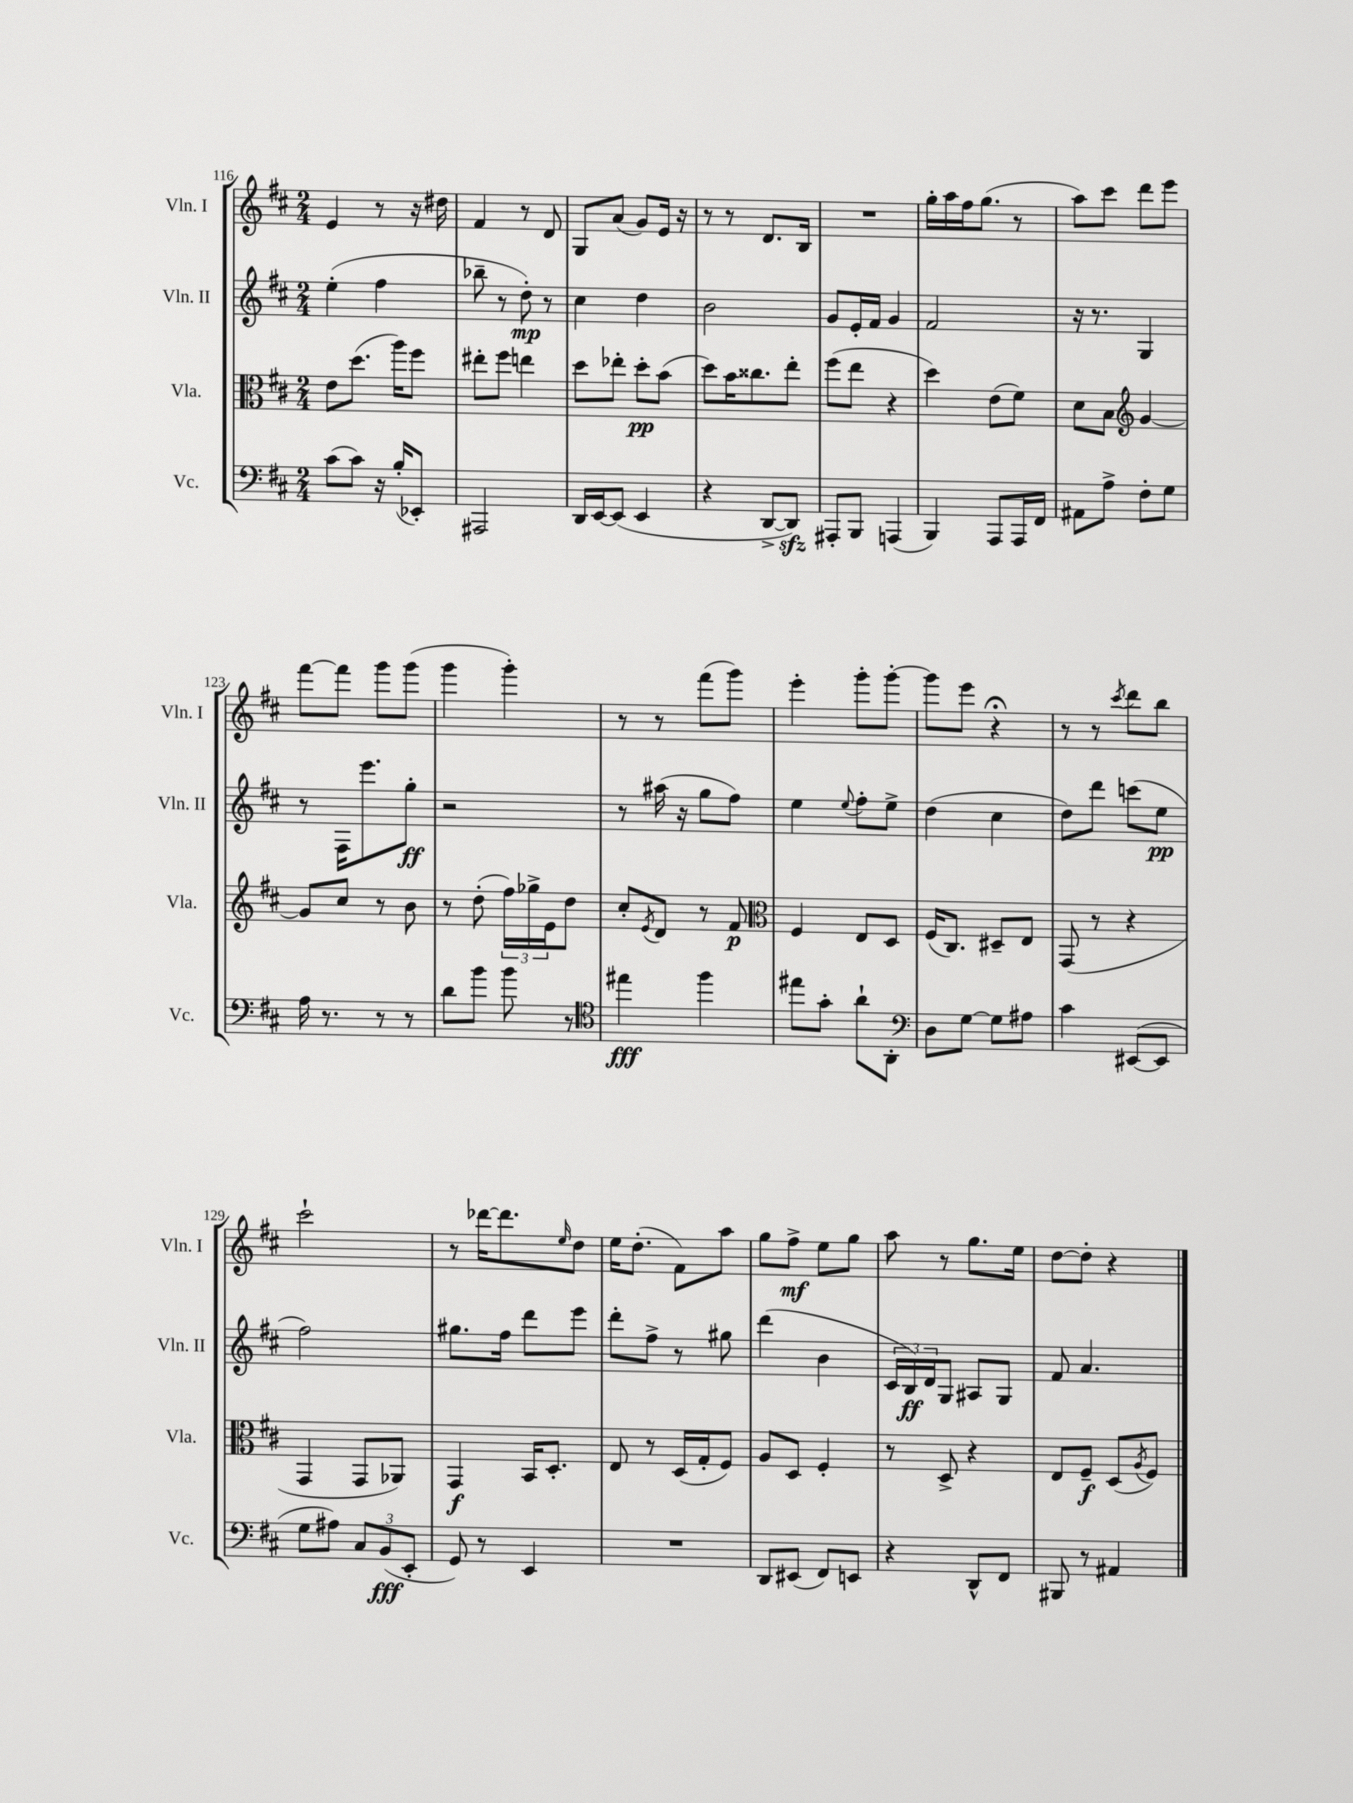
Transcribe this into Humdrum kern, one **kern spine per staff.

**kern	**dynam	**kern	**dynam	**kern	**dynam	**kern	**dynam
*part4	*part4	*part3	*part3	*part2	*part2	*part1	*part1
*staff4	*staff4	*staff3	*staff3	*staff2	*staff2	*staff1	*staff1
*I"Vc.	*	*I"Vla.	*	*I"Vln. II	*	*I"Vln. I	*
*I'Vc.	*	*I'Vla.	*	*I'Vln. II	*	*I'Vln. I	*
*clefF4	*	*clefC3	*	*clefG2	*	*clefG2	*
*k[f#c#]	*	*k[f#c#]	*	*k[f#c#]	*	*k[f#c#]	*
*M2/4	*	*M2/4	*	*M2/4	*	*M2/4	*
=116	=116	=116	=116	=116	=116	=116	=116
(8c#\L	.	8e\L	.	(4ee'\	.	4e/	.
8c#\J)	.	(8.dd\J	.	.	.	.	.
16r	.	.	.	4ff#\	.	8r	.
(16B'/KL	.	16aa\KL)	.	.	.	.	.
8EE-X'/J)	.	8ff#\J	.	.	.	16r	.
.	.	.	.	.	.	16dd#X\	.
=117	=117	=117	=117	=117	=117	=117	=117
2AAA#X/	.	8ee#X'\L	.	8bb-X~\	.	4f#/	.
.	.	8ff#\J	.	8r	.	.	.
.	.	4een\	.	8dd'\)	mp	8r	.
.	.	.	.	8r	.	8d/	.
=118	=118	=118	=118	=118	=118	=118	=118
16DD/LL	.	8dd\L	.	4cc#\	.	8G/L	.
[16EE/J	.	.	.	.	.	.	.
(8EE/J]	.	8ee-X'\J	.	.	.	(8a/J	.
4EE/	.	8dd'\L	pp	4dd\	.	8g/L)	.
.	.	(8b\J	.	.	.	16e/Jk	.
.	.	.	.	.	.	16r	.
=119	=119	=119	=119	=119	=119	=119	=119
4r	.	8dd\L)	.	2b\	.	8r	.
.	.	16b\K	.	.	.	8r	.
.	.	8.cc##X\	.	.	.	.	.
[8DD^/L	.	.	.	.	.	8.d/L	.
8DDzz/J])	.	8ee'\J	.	.	.	.	.
.	.	.	.	.	.	16B/Jk	.
=120	=120	=120	=120	=120	=120	=120	=120
8AAA#X'/L	.	(8ff#\L	.	8g/L	.	2r	.
8BBB/J	.	8ee\J	.	16e'/L	.	.	.
.	.	.	.	16f#/JJ	.	.	.
(4AAAn/	.	4r	.	4g/	.	.	.
=121	=121	=121	=121	=121	=121	=121	=121
4BBB/)	.	4dd\)	.	2f#/	.	16gg'\LL	.
.	.	.	.	.	.	16aa\	.
.	.	.	.	.	.	16ff#\J	.
.	.	.	.	.	.	(8.gg\J	.
8AAA/L	.	(8e\L	.	.	.	.	.
16AAA/L	.	8f#\J)	.	.	.	8r	.
16FF#/JJ	.	.	.	.	.	.	.
=122	=122	=122	=122	=122	=122	=122	=122
8AA#X\L	.	8d\L	.	16r	.	8aa\L)	.
.	.	.	.	8.r	.	.	.
8A^\J	.	8B\J	.	.	.	8ccc#\J	.
*	*	*clefG2	*	*	*	*	*
8F#'\L	.	[4g/	.	4G/	.	8ddd\L	.
8G\J	.	.	.	.	.	8eee\J	.
!!LO:LB:g=z
=123	=123	=123	=123	=123	=123	=123	=123
16A\	.	8g/L]	.	8r	.	[8fff#\L	.
8.r	.	.	.	.	.	.	.
.	.	8cc#/J	.	16F#\KL	.	8fff#\J]	.
.	.	.	.	8.eee\	.	.	.
8r	.	8r	.	.	.	8ggg\L	.
8r	.	8b\	.	8gg'\J	ff	(8ggg\J	.
=124	=124	=124	=124	=124	=124	=124	=124
8d\L	.	8r	.	2r	.	4ggg\	.
8b\J	.	(8dd'\	.	.	.	.	.
8b\	.	24ff#\LL)	.	.	.	4ggg'\)	.
.	.	24gg-X^\	.	.	.	.	.
.	.	24e\J	.	.	.	.	.
8r	.	8dd\J	.	.	.	.	.
=125	=125	=125	=125	=125	=125	=125	=125
*clefC4	*	*	*	*	*	*	*
4ee#X\	fff	8cc#'/L	.	8r	.	8r	.
.	.	8qe/	.	.	.	.	.
.	.	8d/J	.	(16aa#X\	.	8r	.
.	.	.	.	16r	.	.	.
4ff#\	.	8r	.	8gg\L	.	(8fff#\L	.
.	.	8f#/	p	8ff#\J)	.	8ggg\J)	.
=126	=126	=126	=126	=126	=126	=126	=126
*	*	*clefC3	*	*	*	*	*
8ee#X\L	.	4F#/	.	4ee\	.	4eee'\	.
8g'\J	.	.	.	.	.	.	.
.	.	.	.	8qqee/	.	.	.
8a`\L	.	8E/L	.	8ff#'\L	.	8ggg'\L	.
8AA'\J	.	8D/J	.	8ee^\J	.	[8ggg'\J	.
=127	=127	=127	=127	=127	=127	=127	=127
*clefF4	*	*	*	*	*	*	*
8D\L	.	(16F#/KL	.	(4dd\	.	8ggg\L]	.
.	.	8.C#/J)	.	.	.	.	.
[8G\J	.	.	.	.	.	8eee\J	.
8G\L]	.	8D#X~/L	.	4cc#\	.	4r;<	.
8A#X\J	.	8E/J	.	.	.	.	.
=128	=128	=128	=128	=128	=128	=128	=128
4c#\	.	(8GG/	.	8dd\L)	.	8r	.
.	.	8r	.	8ddd\J	.	8r	.
.	.	.	.	.	.	8qccc#/	.
([8EE#X/L	.	4r	.	(8cccn\L	.	8ddd\L	.
8EE#/J]	.	.	.	8ee\J	pp	8bb\J	.
!!LO:LB:g=z
=129	=129	=129	=129	=129	=129	=129	=129
8G\L	.	4GG/	.	2ff#\)	.	2ccc#`\	.
8A#X\J)	.	.	.	.	.	.	.
12C#/L	.	8GG/L	.	.	.	.	.
(12BB/	fff	.	.	.	.	.	.
.	.	8AA-X/J)	.	.	.	.	.
12EE'/J	.	.	.	.	.	.	.
=130	=130	=130	=130	=130	=130	=130	=130
8GG/)	.	4GG/	f	8.gg#X\L	.	8r	.
8r	.	.	.	.	.	[16ddd-X\KL	.
.	.	.	.	16ff#\Jk	.	8.ddd-\]	.
4EE/	.	16BB/KL	.	8ddd\L	.	.	.
.	.	8.D'/J	.	.	.	.	.
.	.	.	.	.	.	16qqee/	.
.	.	.	.	8eee\J	.	8dd\J	.
=131	=131	=131	=131	=131	=131	=131	=131
2r	.	8E/	.	8ddd'\L	.	16ee\KL	.
.	.	.	.	.	.	(8.dd'\J	.
.	.	8r	.	8ff#^\J	.	.	.
.	.	(16D/LL	.	8r	.	8f#\L)	.
.	.	16G'/J	.	.	.	.	.
.	.	8F#/J)	.	8gg#X\	.	8aa\J	.
=132	=132	=132	=132	=132	=132	=132	=132
8DD/L	.	8A/L	.	(4ddd\	.	8gg\L	.
(8EE#X/J	.	8D/J	.	.	.	8ff#^\J	mf
8FF#/L)	.	4F#'/	.	4b\	.	8ee\L	.
8EEn/J	.	.	.	.	.	8gg\J	.
=133	=133	=133	=133	=133	=133	=133	=133
4r	.	8r	.	24c#/LL	.	8aa\	.
.	.	.	.	24B/)	ff	.	.
.	.	.	.	24d/J	.	.	.
.	.	8D^/	.	8G/J	.	8r	.
8DD^^/L	.	4r	.	8A#X/L	.	8.gg\L	.
8FF#/J	.	.	.	8G/J	.	.	.
.	.	.	.	.	.	16ee\Jk	.
=134	=134	=134	=134	=134	=134	=134	=134
8BBB#X/	.	8E/L	.	8f#/	.	[8dd\L	.
8r	.	8F#~/J	f	4.a/	.	8dd'\J]	.
4AA#X/	.	(8D/L	.	.	.	4r	.
.	.	8qA/	.	.	.	.	.
.	.	8F#/J)	.	.	.	.	.
==	==	==	==	==	==	==	==
*-	*-	*-	*-	*-	*-	*-	*-
